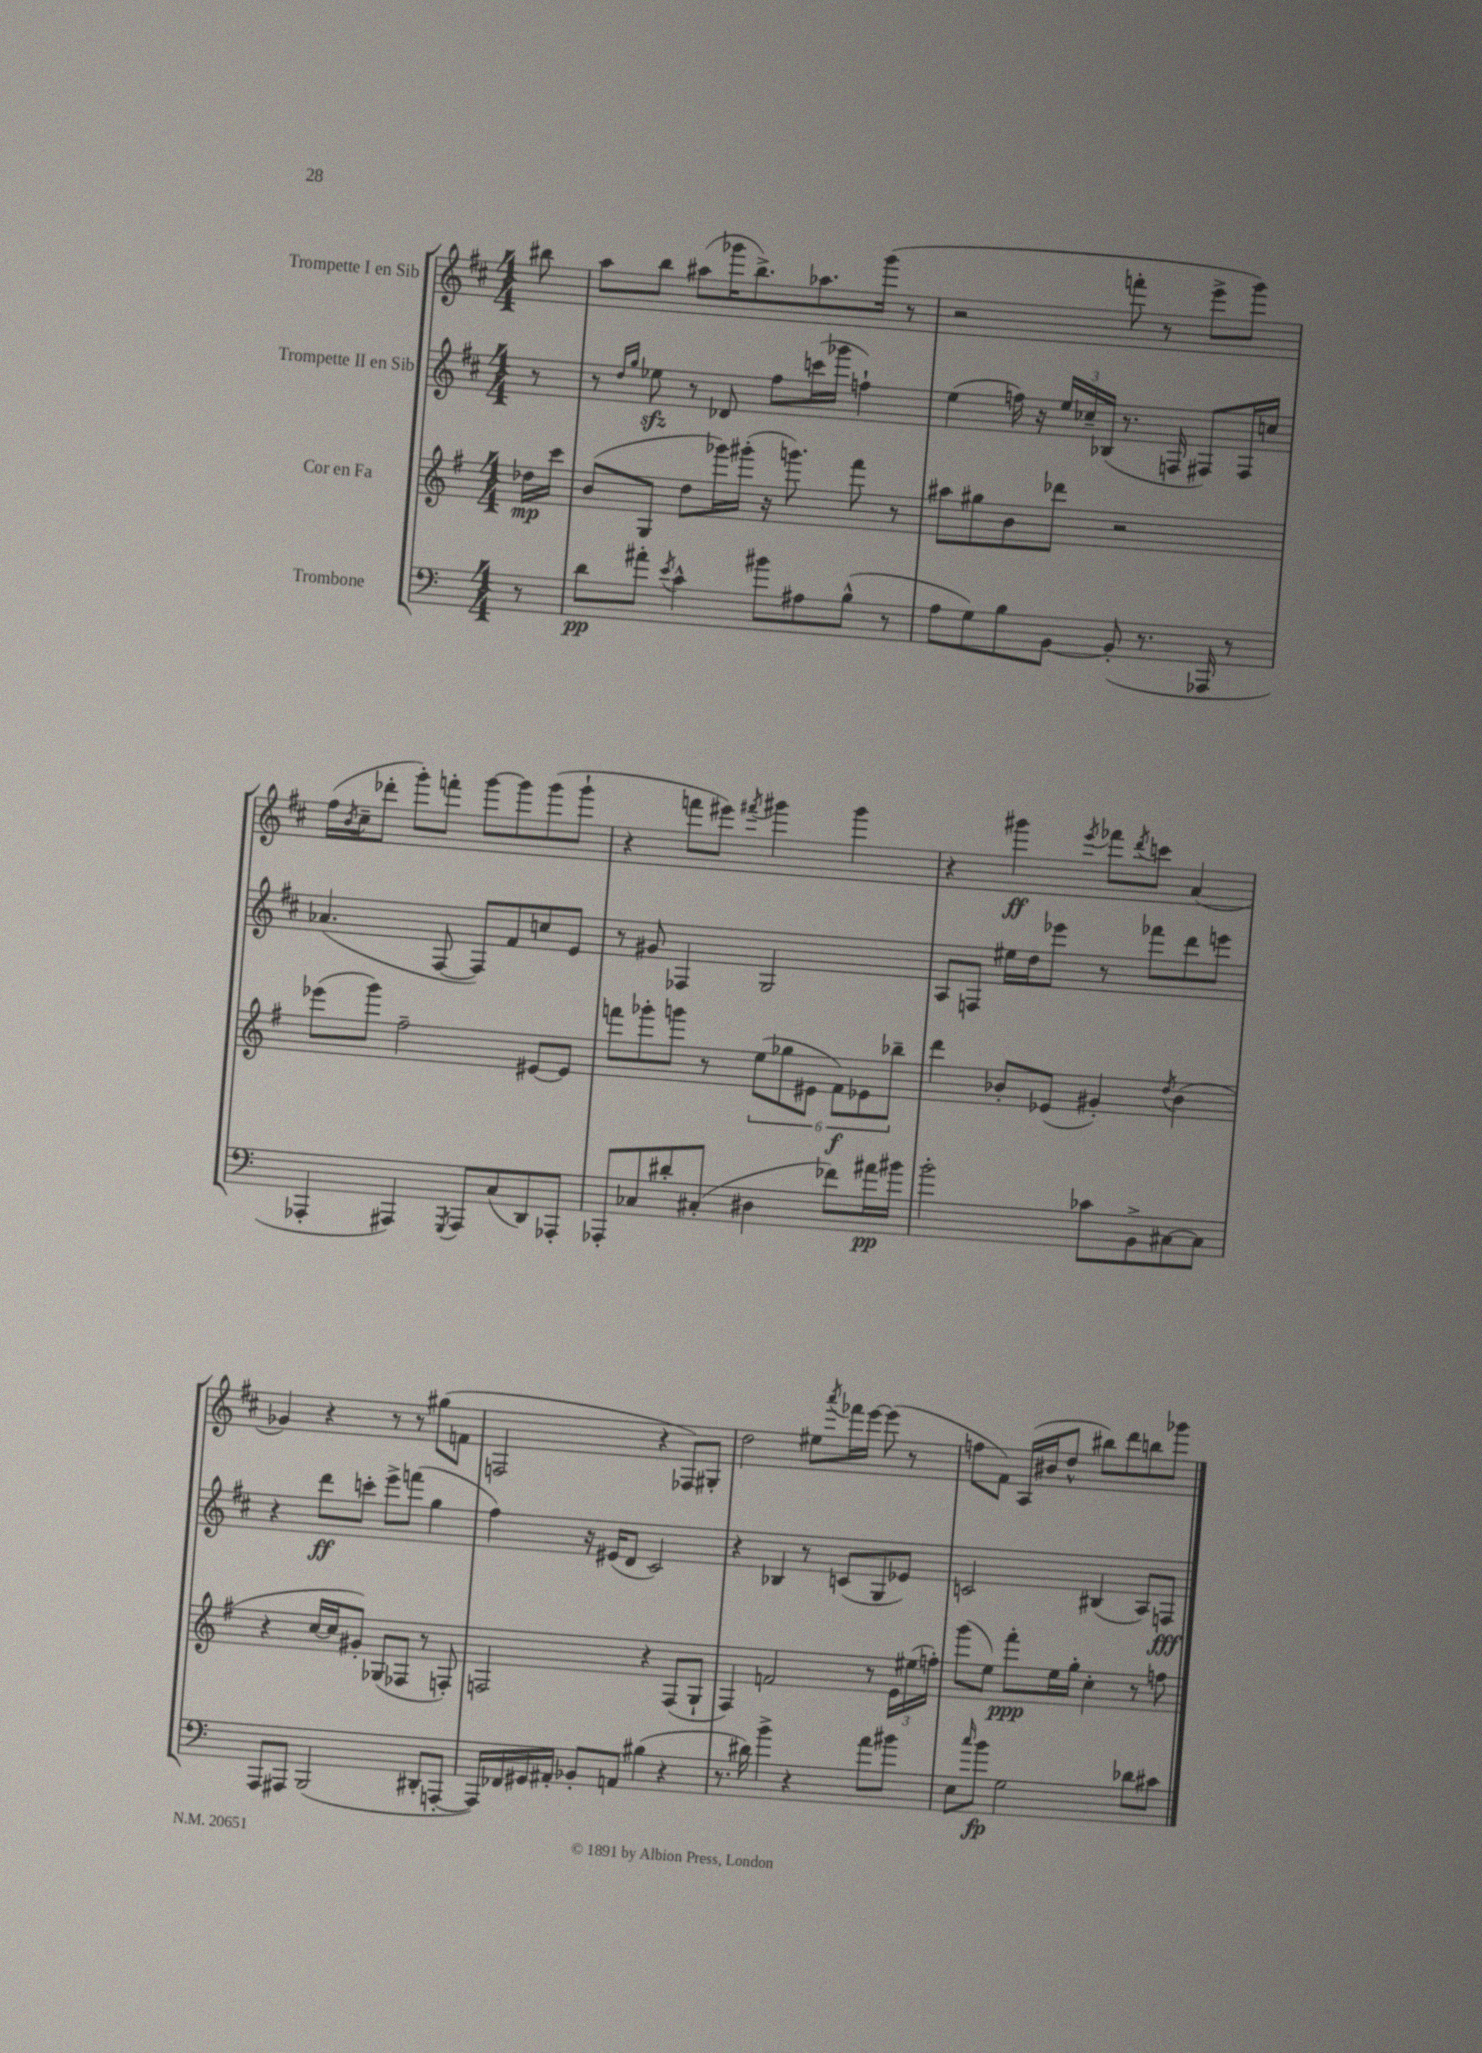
<<
\new StaffGroup <<
\new Staff = "s0" \with { instrumentName = "Trompette I en Sib" } {
    \clef treble \key d \major \numericTimeSignature \time 4/4 \partial 8
    bis''8 |
    a''8 b''8 ais''8( ges'''16 b''8.->) aes''8. ges'''16( r8 |
    r2 f'''8-. r8 e'''8-> g'''8) |
    fis''16( \acciaccatura { b'8 } cis''16-- des'''8-. g'''8-.) f'''8-. g'''8~ g'''8 g'''8( g'''8-! |
    r4 f'''8 eis'''8) \acciaccatura { fis'''8 } gis'''4 gis'''4 |
    r4 gis'''4\ff \acciaccatura { e'''8 } fes'''8 \acciaccatura { d'''8 } c'''8 a'4( |
    ges'4) r4 r8 r8 gis''8( f'8 |
    f2 r4 fes8) gis8-. |
    d''2 eis''8 \acciaccatura { a'''8 } fes'''16 e'''16~ e'''8( r8 |
    f''8 fis'8) a16( bis'16 d''8-^ bis''8) d'''8 b''8 ges'''8 \bar "|." |
}
\new Staff = "s1" \with { instrumentName = "Trompette II en Sib" } {
    \clef treble \key d \major \numericTimeSignature \time 4/4 \partial 8
    r8 |
    r8 \grace { d''16 g''16 } ees''8\sfz r8 des'8 fis''8 c'''16( ges'''16 f''4-!) |
    e''4( f''16) r16 \tuplet 3/2 { e''16 ces''16-- bes16( } r8. f16 fis8) fis16 c''16 |
    aes'4.( fis8~ fis8) fis'8 c''8 e'8 |
    r8 gis'8 fes4 g2 |
    a8 f8 eis''16 d''16 ees'''8 r8 fes'''8 d'''8 e'''8 |
    r4 d'''8\ff c'''8-. e'''8-> f'''8( g''4 |
    fis''4) r16 eis'16( d'8 cis'2) |
    r4 bes4 r8 c'8( g8 ees'8) |
    c'2 bis4( a8) f8\fff \bar "|." |
}
\new Staff = "s2" \with { instrumentName = "Cor en Fa" } {
    \clef treble \key g \major \numericTimeSignature \time 4/4 \partial 8
    des''16\mp c'''16 |
    b'8( g8 d''8 ges'''16) gis'''16-.( r16 g'''8.) fis'''8 r8 |
    ais''8 gis''8 b'8 des'''8 r2 |
    ees'''8( g'''8) fis''2-- eis'8~ eis'8 |
    f'''8 ges'''8-. g'''8 r8 \tuplet 6/4 { e''8( ges''8 eis'8 fis'8\f) ees'8 bes''8-- } |
    d'''4 bes'8-. ees'8( gis'4-.) \acciaccatura { d''8 } bes'4( |
    r4 c''16~ c''16 gis'8-.) ges8( fes8 r8 f8-.) |
    f2 r4 f8( g8-! |
    fis4) f'2 r8 \tuplet 3/2 { e'16 eis''16( f''16-.) } |
    g'''8( e''8) fis'''8-.\ppp e''16 g''16-. c''4-. r8 f''8 \bar "|." |
}
\new Staff = "s3" \with { instrumentName = "Trombone" } {
    \clef bass \key c \major \numericTimeSignature \time 4/4 \partial 8
    r8 |
    d'8\pp ais'8-. \acciaccatura { e'8 } c'4-^ bis'8 ais8 b8-^( r8 |
    a8 g8) b8 b,8~ b,8-.( r8. aes,,16 r8 |
    aes,,4-. ais,,4) \acciaccatura { g,,8 } ais,,8 c8( d,8) aes,,8-. |
    aes,,8-. ces8 dis'8-. cis8-.( dis4 fes'8) ais'16\pp bis'16 |
    b'2-. ces'8 b,8-> cis8~ cis8 |
    a,,8 ais,,8 b,,2( dis,8-. a,,8~-. |
    a,,16) fes,16 gis,16 ais,16-. bes,8-. a,8 bis4( r4 |
    r8. dis'16) b'4-> r4 a'8 bis'8 |
    e8 \grace { c''16 } b'8\fp g2 des'8 cis'8 \bar "|." |
}
>>
>>
\layout { \context { \Score \remove "Bar_number_engraver" } }
